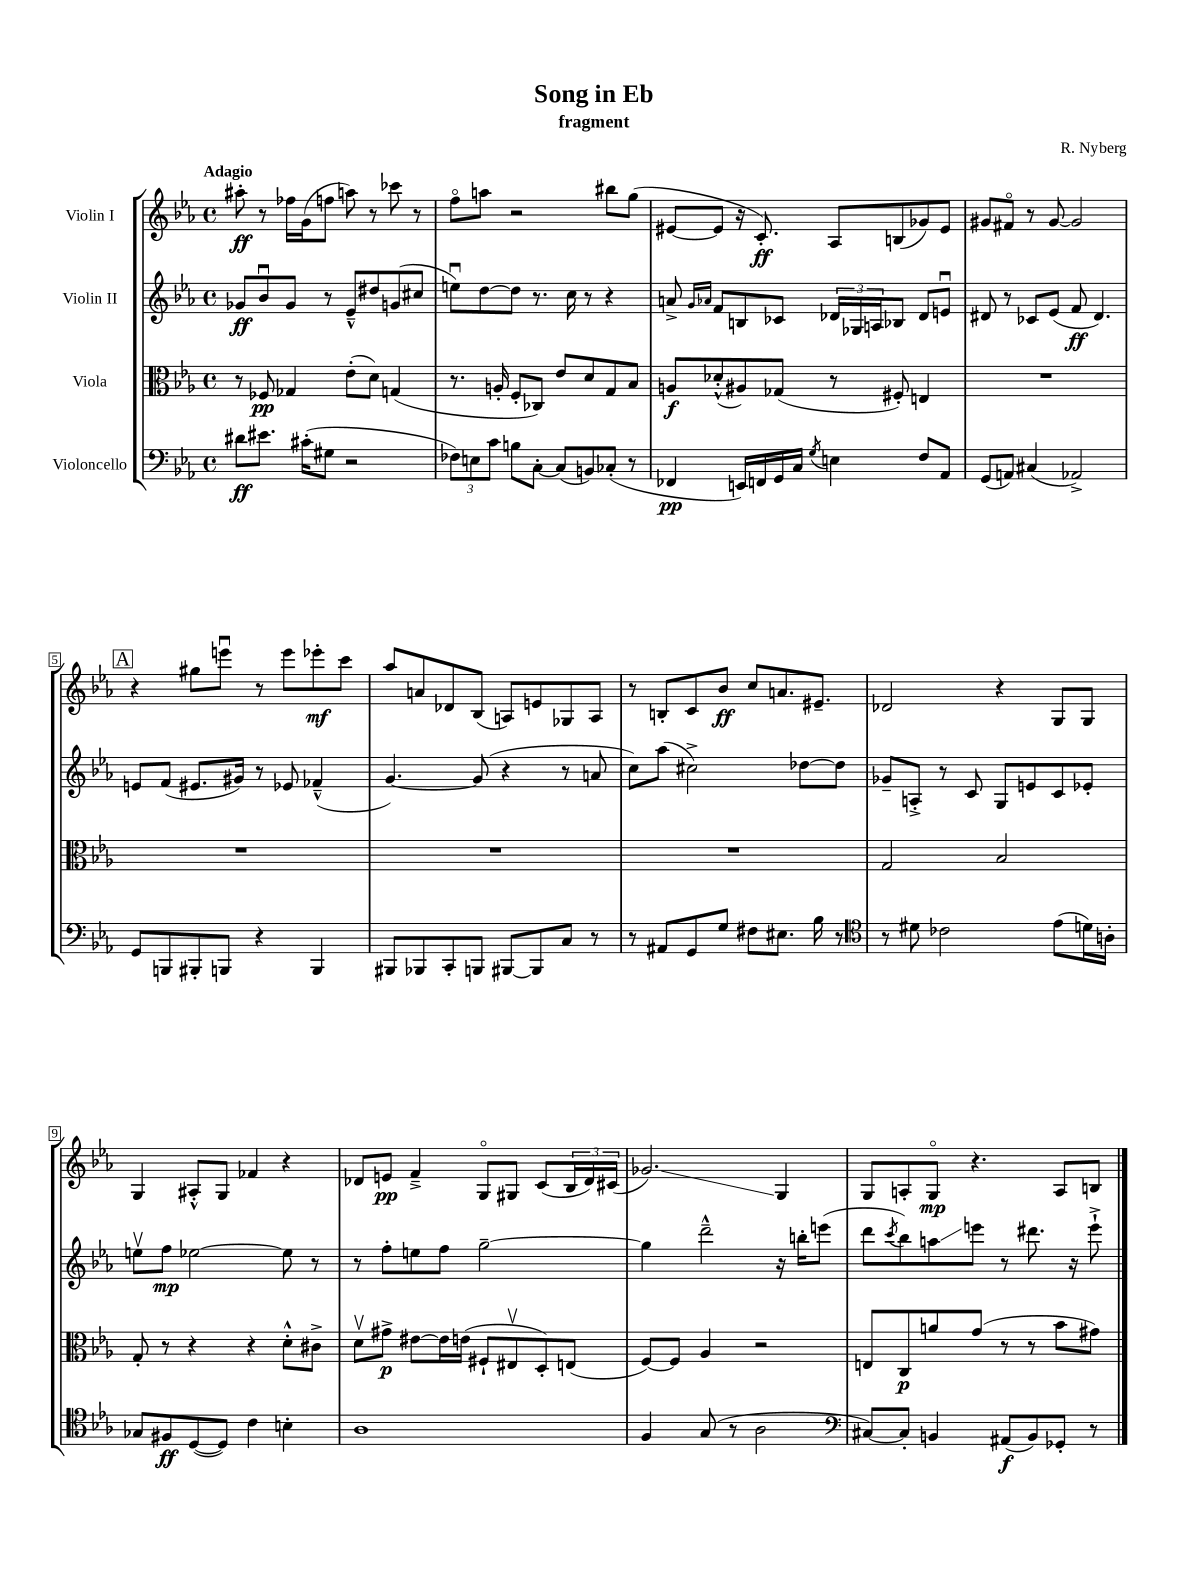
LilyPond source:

\header { title = "Song in Eb" composer = "R. Nyberg" subtitle = "fragment" }
<<
\new StaffGroup <<
\new Staff = "s0" \with { instrumentName = "Violin I" } {
    \clef treble \key ees \major \defaultTimeSignature \time 4/4 \tempo "Adagio"
    ais''8-.\ff r8 fes''16 g'16( f''8 a''8) r8 ces'''8 r8 |
    f''8\flageolet a''8 r2 bis''8 g''8( |
    eis'8~ eis'8 r16 c'8.-.\ff) aes8 b8( ges'8) eis'8 |
    gis'8 fis'8\flageolet r8 gis'8~ gis'2 |
    \mark \markup { \box "A" } r4 gis''8 e'''8\downbow r8 e'''8 ees'''8-.\mf c'''8 |
    aes''8 a'8 des'8 bes8( a8) e'8 ges8 a8 |
    r8 b8-. c'8 bes'8\ff c''8 a'8. eis'8.-- |
    des'2 r4 g8 g8 |
    g4 ais8-.-^ g8 fes'4 r4 |
    des'8 e'8\pp f'4---> g8\flageolet gis8 c'8( \tuplet 3/2 { bes16 des'16) cis'16( } |
    ges'2.\glissando) g4 |
    g8 a8-. g8\flageolet\mp r4. a8 b8 \bar "|." |
}
\new Staff = "s1" \with { instrumentName = "Violin II" } {
    \clef treble \key ees \major \defaultTimeSignature \time 4/4
    ges'8\ff bes'8\downbow ges'8 r8 ees'8---^ dis''8 g'8( cis''8 |
    e''8\downbow) d''8~ d''8 r8. c''16 r8 r4 |
    a'8-> \grace { g'16 aes'16 } f'8 b8 ces'8 \tuplet 3/2 { des'16 ges16 a16 } bes8 des'8 e'8\downbow |
    dis'8 r8 ces'8 ees'8( f'8\ff dis'4.) |
    \mark \markup { \box "A" } e'8 f'8( eis'8. gis'16) r8 ees'8 fes'4---^( |
    g'4.~) g'8( r4 r8 a'8 |
    c''8) aes''8( cis''2->) des''8~ des''8 |
    ges'8-- a8-.-> r8 c'8 g8 e'8 c'8 ees'8-. |
    e''8\upbow f''8\mp ees''2~ ees''8 r8 |
    r8 f''8-. e''8 f''8 g''2~-- |
    g''4 d'''2---^ r16 b''16-. e'''8( |
    d'''8 \acciaccatura { c'''8 } bes''8) a''8\glissando e'''8 r8 dis'''8. r16 e'''8-!-> \bar "|." |
}
\new Staff = "s2" \with { instrumentName = "Viola" } {
    \clef alto \key ees \major \defaultTimeSignature \time 4/4
    r8 fes8\pp ges4 ees'8-.( d'8) g4( |
    r8. a16-. f8-. ces8) ees'8 d'8 g8 bes8 |
    a8\f des'8-.-^( ais8) ges8( r8 fis8-.) e4 |
    R1 |
    \mark \markup { \box "A" } R1 |
    R1 |
    R1 |
    g2 bes2 |
    g8-. r8 r4 r4 d'8-.-^ cis'8-> |
    d'8\upbow gis'8->\p eis'8~ eis'16 e'16( fis8-! eis8\upbow d8-.) e8( |
    f8~) f8 aes4 r2 |
    e8 c8\p a'8 g'8( r8 r8 bes'8 gis'8) \bar "|." |
}
\new Staff = "s3" \with { instrumentName = "Violoncello" } {
    \clef bass \key ees \major \defaultTimeSignature \time 4/4
    dis'8\ff eis'8. cis'16-.( gis8 r2 |
    \tuplet 3/2 { fes8) e8 c'8 } b8 c8~-. c8( b,8) ces8-.( r8 |
    fes,4\pp e,16) f,16 g,16 c16 \acciaccatura { g8 } e4 f8 aes,8 |
    g,8( a,8) cis4( aes,2->) |
    \mark \markup { \box "A" } g,8 b,,8 bis,,8-. b,,8 r4 b,,4 |
    bis,,8 bes,,8 c,8-. b,,8 bis,,8~ bis,,8 c8 r8 |
    r8 ais,8 g,8 g8 fis8 eis8. bes16 r8 |
    \clef tenor r8 dis'8 ces'2 ees'8( d'16) a16-. |
    ges8 fis8\ff d8~( d8) c'4 b4-. |
    aes1 |
    f4 g8( r8 aes2 |
    \clef bass cis8~) cis8-. b,4 ais,8\f( b,8) ges,8-. r8 \bar "|." |
}
>>
>>
\layout { \context { \Score \override BarNumber.stencil = #(make-stencil-boxer 0.1 0.3 ly:text-interface::print) } }
